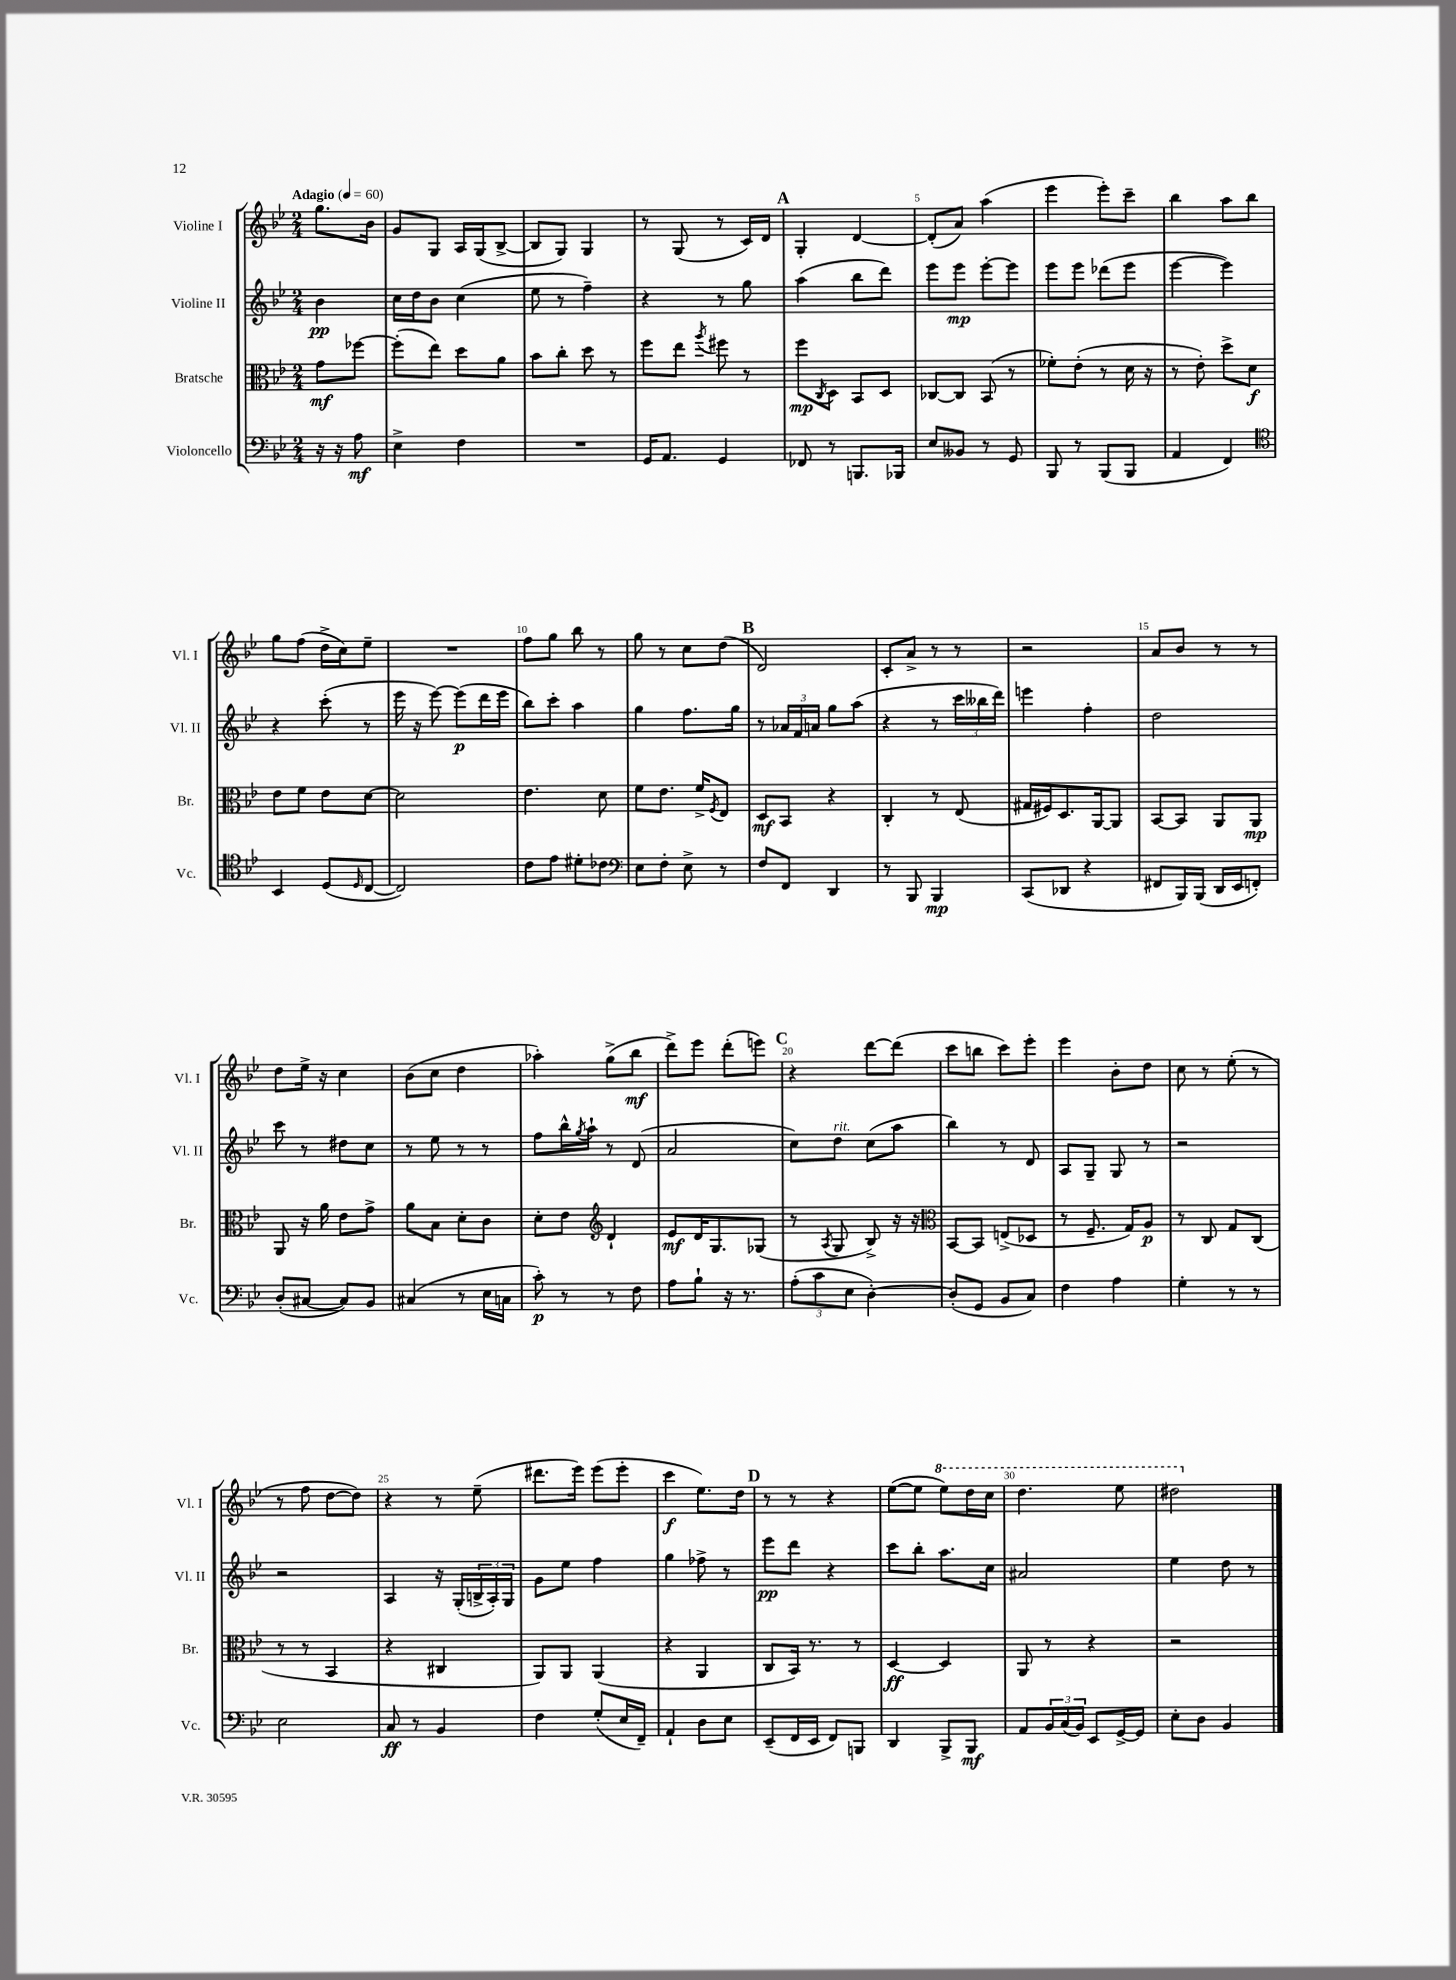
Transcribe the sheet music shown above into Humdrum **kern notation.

**kern	**kern	**kern	**kern
*staff4	*staff3	*staff2	*staff1
*clefF4	*clefC3	*clefG2	*clefG2
*k[b-e-]	*k[b-e-]	*k[b-e-]	*k[b-e-]
*M2/4	*M2/4	*M2/4	*M2/4
*MM60	*MM60	*MM60	*MM60
16r	8g	4b-	8.gg
16r	.	.	.
8A	[8ff-	.	.
.	.	.	16b-
=	=	=	=
4E-^	(8ff-']	16cc	8g
.	.	16dd	.
.	8ee-)	8b-	8G
4F	8dd	(4cc	16A
.	.	.	(16G
.	8a	.	[8B-^
=	=	=	=
2r	8b-	8ee-	8B-]
.	8cc'	8r	8G)
.	8dd	4ff~)	4G
.	8r	.	.
=	=	=	=
16GG	8ff	4r	8r
8.AA	.	.	.
.	8ee-	.	(8G
.	8qaa	.	.
4GG	8ff#	8r	8r
.	8r	8gg	16c)
.	.	.	16d
=	=	=	=
8FF-	8ff	(4aa	4G'
.	8qC	.	.
8r	8D	.	.
8.BBB	8BB-	8bb-	[4d
.	8D	8ddd)	.
16BBB-	.	.	.
=	=	=	=
8E-	[8C-	8eee-	(8d']
8BB--	8C-]	8eee-	8a)
8r	(8BB-	[8eee-'	(4aa
8GG	8r	8eee-]	.
=	=	=	=
8BBB-	8f-')	8eee-	4eee-
8r	(8e-'	8eee-	.
(8BBB-	8r	(8ddd-	8eee-')
8BBB-	16d	8eee-	8ccc~
.	16r	.	.
=	=	=	=
4AA	8r	[4eee-	4bb-
.	8e-')	.	.
4FF)	8dd^	4eee-])	8aa
.	8d	.	8bb-
=	=	=	=
*clefC4	*	*	*
4BB-	8e-	4r	8gg
.	8f	.	(8ff
(8D	8e-	(8ccc'	16dd^
.	.	.	16cc)
16qqD	.	.	.
[8C	[8d	8r	8ee-~
=	=	=	=
2C])	2d]	16eee-	2r
.	.	16r	.
.	.	[8eee-)	.
.	.	(8eee-]	.
.	.	16ddd	.
.	.	16eee-	.
=	=	=	=
8c	4.e-	8bb-)	8ff
8e-	.	8ccc'	8gg
8d#'	.	4aa	8bb-
8c-	8d	.	8r
=	=	=	=
*clefF4	*	*	*
8E-	8f	4gg	8gg
8F'	8.e-	.	8r
8E-^	.	8.ff	8cc
.	16f^	.	.
.	8qF	.	.
8r	8E-	.	(8dd
.	.	16gg	.
=	=	=	=
8F	8D	8r	2d)
8FF	8BB-	24a-	.
.	.	24f	.
.	.	24a	.
4DD	4r	8gg	.
.	.	(8aa	.
=	=	=	=
8r	4C'	4r	8c'
8BBB-	.	.	8a^
4BBB-	8r	8r	8r
.	(8E-	24ccc	8r
.	.	24bb--	.
.	.	24ddd)	.
=	=	=	=
(8CC	16G#	4eee	2r
.	16F#)	.	.
8DD-	8.D	.	.
4r	.	4ff'	.
.	[16AA	.	.
.	8AA]	.	.
=	=	=	=
8FF#	[8BB-	2dd	8a
16BBB-)	8BB-]	.	8b-
(16BBB-	.	.	.
16DD	8AA	.	8r
16EE-	.	.	.
8FF')	8AA	.	8r
=	=	=	=
(8D'	8AA	8ccc	8dd
[8C#	16r	8r	16ee-^
.	16a	.	16r
8C#])	8e-	8dd#	4cc
8BB-	8g^	8cc	.
=	=	=	=
(4C#	8a	8r	(8b-
.	8B-	8ee-	8cc
8r	8d'	8r	4dd
16E-	8c	8r	.
16C	.	.	.
=	=	=	=
8c')	8d'	8ff	4aa-')
8r	8e-	16bb-^^	.
.	.	8qgg	.
.	.	16aa`	.
*	*clefG2	*	*
8r	4d`	8r	(8gg^
8F	.	(8d	8bb-
=	=	=	=
8A	8e-	2a	8ddd^)
8B-`	16d	.	8eee-
.	8.G	.	.
16r	.	.	(8ddd'
8.r	.	.	.
.	(8G-	.	8eee)
=	=	=	=
(12A'	8r	8cc)	4r
12c	.	.	.
.	8qA	.	.
.	8G	8dd	.
12E-	.	.	.
[4D')	8B-^)	(8cc	[8ddd
.	16r	8aa	(8ddd]
.	16r	.	.
=	=	=	=
*	*clefC3	*	*
(8D']	[8BB-	4bb-)	8ccc
8GG	8BB-]	.	8bb
8BB-	(8E^	8r	8ccc)
8C)	8D-	8d	8eee-'
=	=	=	=
4F	8r	8A	4eee-
.	8.F~	8G~	.
4A	.	8G	8b-'
.	16G)	.	.
.	8A	8r	8dd
=	=	=	=
4G'	8r	2r	8cc
.	8C	.	8r
8r	8G	.	(8ee-'
8r	(8C	.	8r
=	=	=	=
2E-	8r	2r	8r
.	8r	.	8ff
.	4BB-	.	[8dd
.	.	.	8dd])
=	=	=	=
8C	4r	4A	4r
8r	.	.	.
4BB-	4C#	16r	8r
.	.	(16G'	.
.	.	24B^	(8ee-~
.	.	24A')	.
.	.	24G	.
=	=	=	=
4F	8AA)	8g	8.ddd#
.	8AA	8ee-	.
.	.	.	16eee-)
(8G'	(4AA	4ff	(8eee-
16E-	.	.	8eee-'
16FF~)	.	.	.
=	=	=	=
4AA`	4r	4gg	4ccc
8D	4AA	8ff-^	8.ee-)
8E-	.	8r	.
.	.	.	16dd
=	=	=	=
(8EE-~	8C	8eee-	8r
16FF	16BB-)	8ddd	8r
16EE-	8.r	.	.
8FF)	.	4r	4r
8BBB	8r	.	.
=	=	=	=
4DD	[4D	8ccc	([8ee-
.	.	8bb-'	8ee-]
8BBB-^	4D]	8.aa	8eee-)
8BBB-	.	.	16ddd
.	.	16cc	16ccc
=	=	=	=
8AA	8AA	2a#	4.ddd
24BB-	8r	.	.
(24C	.	.	.
24BB-)	.	.	.
8EE-	4r	.	.
[16GG^	.	.	8eee-
16GG]	.	.	.
=	=	=	=
8E-'	2r	4ee-	2ddd#
8D	.	.	.
4BB-	.	8dd	.
.	.	8r	.
==	==	==	==
*-	*-	*-	*-
